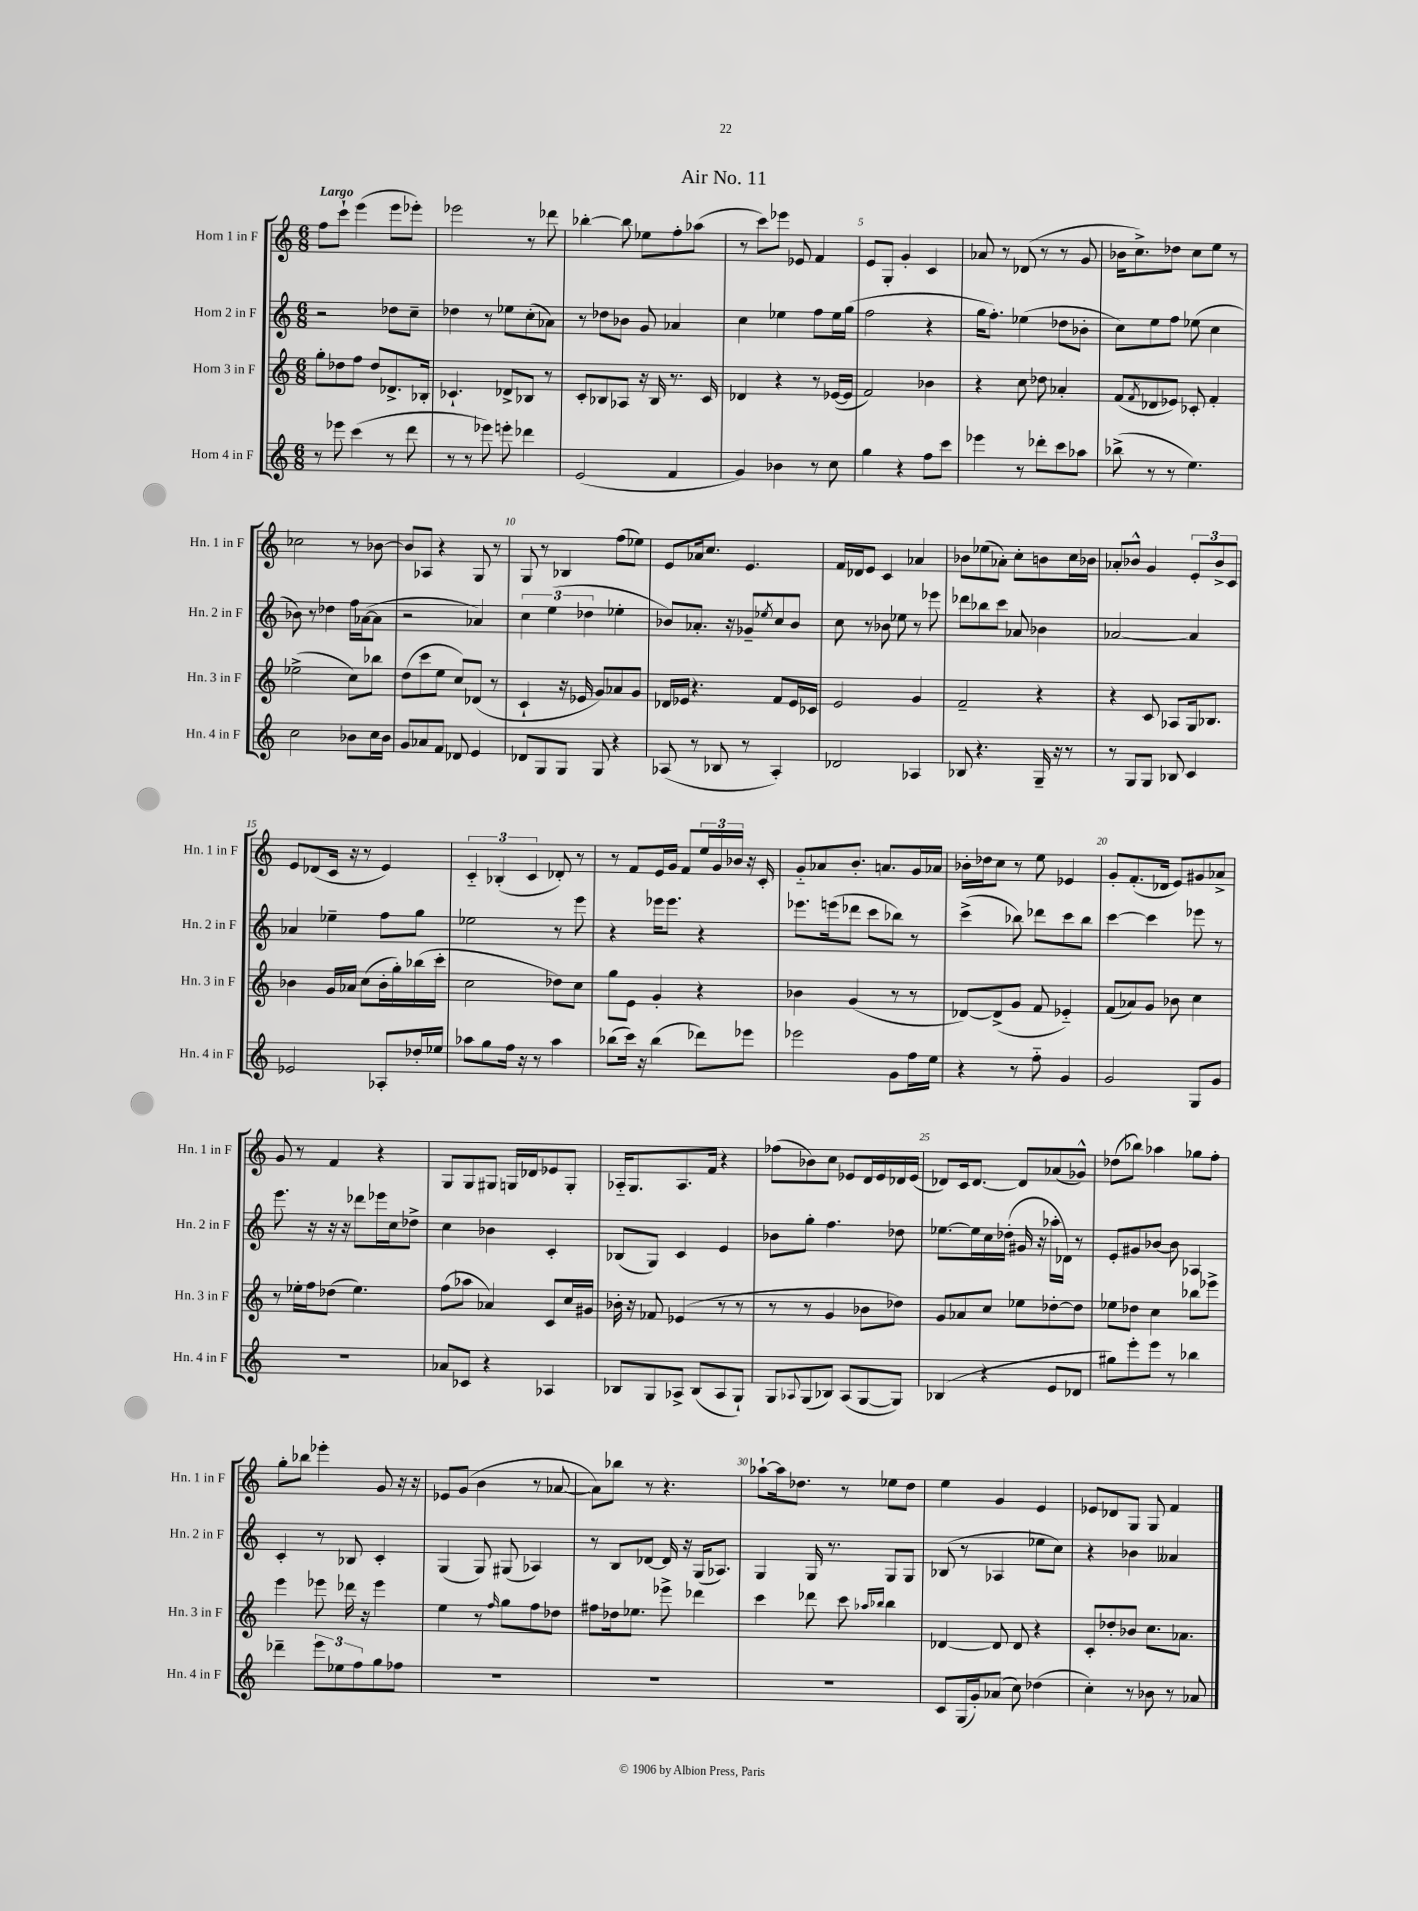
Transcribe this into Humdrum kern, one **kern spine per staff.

**kern	**kern	**kern	**kern
*part4	*part3	*part2	*part1
*staff4	*staff3	*staff2	*staff1
*I"Horn 4 in F	*I"Horn 3 in F	*I"Horn 2 in F	*I"Horn 1 in F
*I'Hn. 4 in F	*I'Hn. 3 in F	*I'Hn. 2 in F	*I'Hn. 1 in F
*clefG2	*clefG2	*clefG2	*clefG2
*k[]	*k[]	*k[]	*k[]
*M6/8	*M6/8	*M6/8	*M6/8
=1	=1	=1	=1
!	!	!	!LO:TX:a:B:t=Largo
8r	8gg'\L	2r	8ff\L
8eee-X\	8dd-X\	.	8ccc`\J
(4ccc\	8ff\J	.	(4eee\
.	8dd-/L	.	.
8r	8.d-X^/	8dd-X\L	8eee\L
8ddd\	.	8cc~\J	8eee-X'\J)
.	16B-X'/Jk	.	.
=2	=2	=2	=2
8r	4.c-X`/	4dd-X\	2eee-X\
8r	.	.	.
8eee-X\)	.	8r	.
8eeen'\	8d-X^/L	8ee-X\L	.
4ddd-X\	8B-X/J	(8cc'\	8r
.	8r	8a-X\J)	8ddd-X\
=3	=3	=3	=3
(2e/	8c'/L	8r	[4bb-X'\
.	8B-X/	8dd-X\L	.
.	8A-X/J	8b-X\J	8bb-\]
.	16r	8g/	8ee-X\L
.	16B-/	.	.
4f/	8.r	4a-X/	8ff'\
.	.	.	(8aa-X\J
.	16c/	.	.
=4	=4	=4	=4
4g/)	4d-X/	4cc\	8r
.	.	.	8ccc\L)
4b-X\	4r	4ee-X\	8eee-X\J
.	.	.	8e-X/
8r	8r	8ff\L	4f/
8cc\	([16e-X/LL	16ee-\L	.
.	16e-/JJ]	(16gg\JJ	.
=5	=5	=5	=5
4gg\	2f/)	2ff\	8e/L
.	.	.	8G'/J
4r	.	.	4g'/
8ff\L	4b-X\	4r	4c/
8ccc\J	.	.	.
=6	=6	=6	=6
4eee-X\	4r	16gg\KL	8a-X/
.	.	8.ff'\J)	.
.	.	.	8r
8r	8cc\	(4ee-X\	(8d-X/
8ddd-X'\L	8dd-X\	.	8r
8ccc\	4a-X'/	8dd-X\L	8r
8aa-X\J	.	8b-X'\J	8g/
=7	=7	=7	=7
(8bb-X^\	(8f/L	8cc\L)	16b-X\KL
.	.	.	8.cc^\)
.	8qf/	.	.
8r	8d-X/	8ee\	.
8r	8e-X/J)	8ff\J	8dd-X\J
4.ee\)	8c-X'/	(8ee-X\	8cc\L
.	4f'/	4cc\	8ee\J
.	.	.	8r
!!LO:LB:g=z
=8	=8	=8	=8
2cc\	(2ee-X^\	8b-X\)	2cc-X\
.	.	8r	.
.	.	4dd-X\	.
8b-X\L	8cc\L)	16ff\LL	8r
.	.	([16a-X\J	.
16cc\L	8bb-X\J	8a-\J]	[8b-X\
16b-\JJ	.	.	.
=9	=9	=9	=9
8g/L	(8dd\L	2r	8b-/L]
8a-X/	8ccc\	.	8A-X/J
8f/J	8ee\J	.	4r
8d-X/	8cc/L)	.	.
4e/	(8d-X/J	4a-X/)	8G/
.	8r	.	8r
=10	=10	=10	=10
8d-X/L	4c`/	6cc\	8G/
8G/	.	.	8r
.	.	(6ee\	.
8G/J	16r	.	4B-X/
.	16e-X/	.	.
.	.	6dd-X\	.
8G/	8g/L)	.	.
4r	8a-X/	4ee-X'\	(8ff\L
.	8g/J	.	8ee-X\J)
=11	=11	=11	=11
(8A-X/	16d-X/LL	8b-X/L)	8e/L
.	16e-X/JJ	.	.
8r	4.r	8.a-X'/J	16a-X/k
.	.	.	8.cc/J
8B-X/	.	.	.
.	.	16r	.
8r	.	8g-X~/L	4.e/
.	.	8qee-X/	.
4A-'/)	8f/L	8cc/	.
.	16e-/L	8b-/J	.
.	16c-X/JJ	.	.
=12	=12	=12	=12
2d-X/	2e/	8cc\	16f/LL
.	.	.	16d-X/J
.	.	8r	8e/J
.	.	8b-X\	4c/
.	.	8ee-X\	.
4A-X/	4g/	8r	4a-X/
.	.	8eee-X\	.
=13	=13	=13	=13
8B-X/	2f~/	8ddd-X\L	8b-X\L
4.r	.	8bb-X\	(8ee-X\
.	.	8ccc\J	8a-X'\J)
.	.	8a-X/	8cc'\L
16G~/	4r	4b-X\	8bn\
16r	.	.	.
8r	.	.	16cc\L
.	.	.	16b-X\JJ
=14	=14	=14	=14
8r	4r	[2a-X/	8a-X'/L
8G/L	.	.	8b-X^^/J
8G/J	8c/	.	4g/
8B-X/	8A-X/L	.	.
4c/	16G/k	4a-/]	12e'/L
.	8.B-X/J	.	.
.	.	.	12b-^/
.	.	.	12c/J
!!LO:LB:g=z
=15	=15	=15	=15
2e-X/	4b-X\	4a-X/	8e/L
.	.	.	(8d-X/
.	16g/LL	4ee-X~\	16c/Jk
.	16a-X/JJ	.	16r
.	(8cc\L	.	8r
8A-X'/L	16b-'\L	8ff\L	4e/)
.	16gg'\)	.	.
16dd-X'/L	(16bb-X\	8gg\J	.
16ee-X/JJ	16ccc'\JJ	.	.
=16	=16	=16	=16
8aa-X\L	2cc\	2ee-X\	6c/
8gg\	.	.	.
.	.	.	(6B-X'/
16ff\Jk	.	.	.
16r	.	.	.
.	.	.	6c/
8r	.	.	.
4aa-\	8dd-X\L)	8r	8d-X'/)
.	8cc\J	8eee\	8r
=17	=17	=17	=17
(8bb-X\L	8gg\L	4r	8r
16ccc\Jk)	8e\J	.	8f/L
16r	.	.	.
(4bb-\	4g'/	16eee-X\KL	16e/L
.	.	8.eee-\J	16g/JJ
.	.	.	8f/L
8ddd-X\L)	4r	4r	24ee/L
.	.	.	24g/
.	.	.	24b-X/JJ
8eee-X\J	.	.	16r
.	.	.	16c'/
=18	=18	=18	=18
2eee-X\	4b-X\	8.eee-X\L	8g/L
.	.	.	8a-X/
.	.	(16eeen\k	.
.	(4g/	8ddd-X\J	8.b'/J
.	.	8ccc\L	.
.	.	.	8.an/L
8g\L	8r	8bb-X\J)	.
16ff\L	8r	8r	16g/L
16ee\JJ	.	.	16a-X/JJ
=19	=19	=19	=19
4r	[8d-X/L)	(4ccc^\	16b-X'\LL
.	.	.	16dd-X\J
.	(8d-^/]	.	8cc\J
8r	8g/J	8bb-X\)	8r
8ff\	8f/	8ddd-X\L	8ee\
4g/	4e-X/)	8ccc\	4e-X/
.	.	8bb-\J	.
=20	=20	=20	=20
2g/	(8f/L	[4ccc\	8g'/L
.	8a-X/)	.	(8.f'/
.	8g/J	4ccc\]	.
.	.	.	16d-X/Jk
.	8b-X\	.	8e/L)
8G/L	4cc\	8eee-X\	8g#X/
8g/J	.	8r	8a-X^/J
!!LO:LB:g=z
=21	=21	=21	=21
2.r	8r	8.eee\	8g/
.	16ee-X'\LL	.	8r
.	16ff\J	16r	.
.	(8dd-X\J	16r	4f/
.	.	16r	.
.	4.ee-\)	8ddd-X\L	.
.	.	16eee-X\L	4r
.	.	16cc\J	.
.	.	8dd-X^\J	.
=22	=22	=22	=22
8a-X/L	(8ff\L	4cc\	8G/L
8c-X/J	8aa-X\J	.	8G/
4r	4a-X/)	4b-X\	8G#X/J
.	.	.	16Gn/LL
.	.	.	16d-X/J
4A-X/	8c/L	4c'/	8e-X/
.	16cc/L	.	8G'/J
.	16g#X/JJ	.	.
=23	=23	=23	=23
8B-X/L	16b-X'\	(8B-X/L	16A-X/KL
.	16r	.	8.G/
8G/	8f-X/	8G/J)	.
8A-X^/J	(4e-X/	4c/	8.A-/
(8B-/L	.	.	.
.	.	.	16f/Jk
8A-/	8r	4e/	4r
8G`/J)	8r	.	.
=24	=24	=24	=24
8G/L	8r	8b-X\L	(8ff-X\L
8qqA-X/	.	.	.
(8G/	8r	8gg'\J	8b-X\)
8B-X/J)	4g/	4.ff\	8cc\J
(8A-/L	.	.	8e-X/L
[8G/	8b-X\L	.	16d/L
.	.	.	16e-/
8G/J])	8dd-X\J)	8dd-X\	16d-X/
.	.	.	(16e-/JJ
=25	=25	=25	=25
(4B-X/	8g/L	[8.ee-X\L	8d-X/L)
.	8a-X/	.	16c/k
.	.	16ee-\L]	[8.d-/J
4r	8cc/J	16cc\	.
.	.	(16dd-X'\JJ	.
.	8ee-X\L	16g#X/	8d-/L]
.	.	16r	.
8e/L	[8dd-X'\	16aa-X'\LL	(8a-X/
.	.	16d-X\JJ)	.
8d-X/J	8dd-\J]	8r	8g-X^^/J)
=26	=26	=26	=26
8gg#X\L)	8ee-X\L	8e'/L	(8dd-X\L
8eee'\	8dd-X\J	8g#X/	8bb-X\J)
8eee\J	4cc\	[8b-X/J	4aa-X\
8r	.	8b-\]	.
4bb-X\	8bb-X\L	4A-X/	8gg-X\L
.	8eee-X^\J	.	8ff'\J
!!LO:LB:g=z
=27	=27	=27	=27
4ddd-X~\	4eee\	4c'/	8gg'\L
.	.	.	8bb-X\J
12eee\L	8eee-X\	8r	4eee-X'\
12ee-X\	.	.	.
.	16ddd-X\	8B-X/	.
12ff\	.	.	.
.	16r	.	.
8gg\	4eee-\	4c'/	8g/
8ff-X\J	.	.	16r
.	.	.	16r
=28	=28	=28	=28
2.r	4ee\	(4G/	8e-X/L
.	.	.	(8g/J
.	8r	8G/)	4b\
.	16qqff/	.	.
.	8gg\L	(8G#X/	.
.	8ff\	4A-X/)	8r
.	8dd-X\J	.	[8a-X/
=29	=29	=29	=29
2.r	8ff#X\L	8r	8a-\L])
.	16dd-X\k	8B/L	8bb-X\J
.	8.ee-X\J	.	.
.	.	[8d-X/J	8r
.	8eee-X^\	16d-/]	4.r
.	.	16r	.
.	4ddd-X\	(16G/KL	.
.	.	8.A-X/J)	.
=30	=30	=30	=30
2.r	4ccc\	4G/	[8aa-X`\L
.	.	.	16aa-\k]
.	.	.	8.dd-X\J
.	8ddd-X\	16G/	.
.	.	8.r	.
.	8ccc\	.	8r
.	16qqaa-X/LL	.	.
.	16qqbb-X/JJ	.	.
.	4bb-\	8G/L	8ee-X\L
.	.	8G/J	8dd-\J
=31	=31	=31	=31
8c/L	[4d-X/	(8B-X/	4ee\
(16G/L	.	8r	.
16g'/J)	.	.	.
(8a-X/J	8d-/]	4A-X/	4g/
8cc\)	8d-/	.	.
(4dd-X\	4r	8ee-X\L	4e/
.	.	8cc\J)	.
=32	=32	=32	=32
4cc'\)	8c'/L	4r	8e-X/L
.	8dd-X'/	.	8d-X/
8r	8b-X/J	4b-X\	8G/J
8b-X\	8.cc\L	.	8G/
8r	.	4a--X/	4f/
.	8.a-X\J	.	.
8a-X/	.	.	.
==	==	==	==
*-	*-	*-	*-
